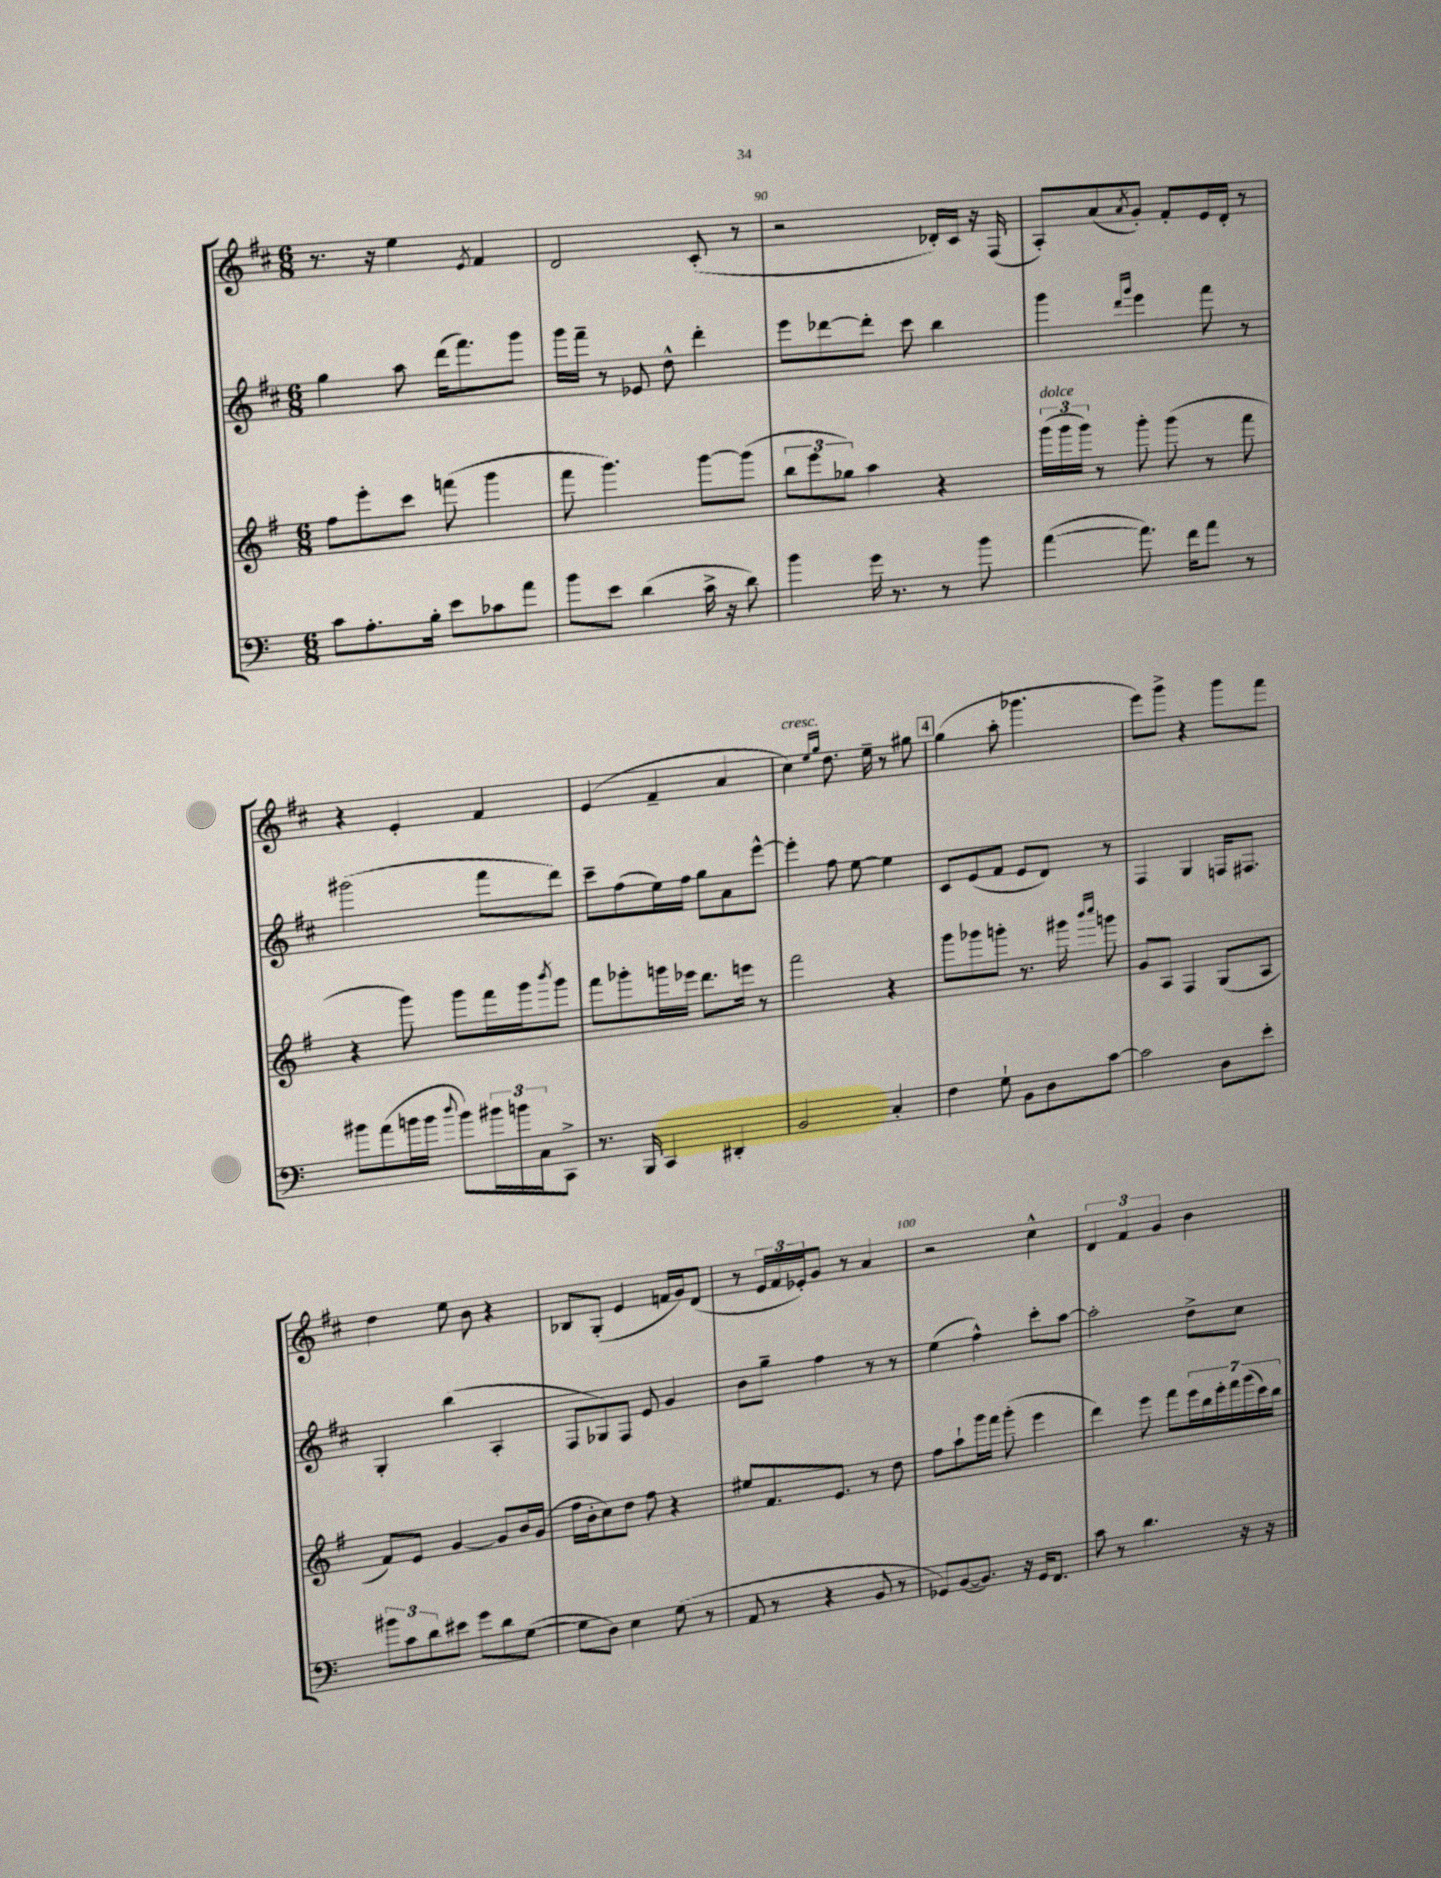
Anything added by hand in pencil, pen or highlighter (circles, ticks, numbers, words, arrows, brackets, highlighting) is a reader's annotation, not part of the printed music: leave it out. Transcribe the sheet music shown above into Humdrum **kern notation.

**kern	**kern	**kern	**kern
*staff4	*staff3	*staff2	*staff1
*clefF4	*clefG2	*clefG2	*clefG2
*k[]	*k[f#]	*k[f#c#]	*k[f#c#]
*M6/8	*M6/8	*M6/8	*M6/8
8c	8ff#	4gg	8.r
8.A'	8eee'	.	.
.	.	.	16r
.	8ccc	8aa	4ee
16B'	.	.	.
8e	(8fff	(16ddd	.
.	.	8.fff#)	.
.	.	.	8qe
8c-	4ggg	.	4f#
8a	.	8ggg	.
=	=	=	=
8b	8fff#	16ggg	2d
.	.	16fff#~	.
8e	4.ggg)	8r	.
(4d	.	8e-	.
.	.	8dd^^	.
16c^	[8ggg	4ddd'	(8c#'
16r	.	.	.
8d)	(8ggg]	.	8r
=	=	=	=
4b	12bb	8eee	2r
.	12eee	.	.
.	.	[8ddd-	.
.	12gg-)	.	.
16g	4aa	8ddd-']	.
8.r	.	.	.
.	.	8ccc#	.
8r	4r	4bb	16d-')
.	.	.	16c#
8b	.	.	16r
.	.	.	(16F#
=	=	=	=
([4a	(24ggg	4ggg	8A')
.	24ggg	.	.
.	24ggg)	.	.
.	8r	.	(8a
.	.	16qqddd	.
.	.	16qqggg	8qa
8.a])	8ggg'	4eee	8g')
.	(8ggg	.	8f#'
16f	.	.	.
8a	8r	8fff#	16e
.	.	.	16d'
8r	8fff#	8r	8r
=	=	=	=
8b#	4r	(2ggg#	4r
(8a	.	.	.
16b	8ggg)	.	4e'
16b	.	.	.
8qqdd	.	.	.
8b)	8ggg	.	.
24b#	16fff#	8fff#	4f#
24b	.	.	.
.	16ggg	.	.
24C	.	.	.
.	8qbbb	.	.
8CC^	8ggg	8ddd)	.
=	=	=	=
8.r	8fff#	8ccc#~	(4e
.	8ggg-'	(8ff#	.
16BBB	.	.	.
4CC	16ggg	16ee)	4f#~
.	16eee-	16ff#	.
.	8.ddd	8gg	.
4DD#'	.	8a	4a
.	16eee	.	.
.	8r	[8eee^^	.
=	=	=	=
2BB	2fff#	4eee']	4cc#)
.	.	.	16qqee
.	.	.	16qqgg
.	.	8ff#	8.dd
.	.	[8ee	.
.	.	.	16ee~
4C'	4r	4ee]	8r
.	.	.	8gg#
=	=	=	=
4F	8ggg	8c#	(4gg
.	8ggg-	(8e	.
8G`	8ggg'	8f#	8aa'
8BB	8.r	8e	4.ggg-
8D	.	8d)	.
.	16ggg#	.	.
.	16qqbbb	.	.
.	16qqcccc	.	.
[8c	8ggg	8r	.
=	=	=	=
2c]	8g	4F#	8eee)
.	8A	.	8ggg^
.	4F#	4G	4r
8D	(8G	16F	8ggg
.	.	8.F#	.
8e'	8A	.	8fff#
=	=	=	=
12b#	8f#)	4G'	4dd
12c	.	.	.
.	8e	.	.
12d	.	.	.
8e#	[4g	(4bb	8ee
8g	.	.	8b
8d	8g]	4A'	4r
([8G	16b	.	.
.	(16g	.	.
=	=	=	=
8G]	16ff#	8F#	8B-
.	16b'	.	.
8D)	8cc)	8G-)	(8G'
4E	8dd	8F#	4e
.	8ff#	8e	.
(8G	4r	4g	16f
.	.	.	16g)
8r	.	.	(8d
=	=	=	=
8AA	8ee#	8b	8r
8r	8.f#	8gg~	24e
.	.	.	24f#
.	.	.	24e-')
4r	.	4ff#	8g
.	8.e	.	.
.	.	.	8r
8BB	8r	8r	4a
8r	8dd	8r	.
=	=	=	=
8GG-)	8ff#	(4ee	2r
([8BB	8aa`	.	.
8.BB])	16ggg	4ff#^^)	.
.	16fff#	.	.
.	(8ggg'	.	.
16r	.	.	.
16GG-	4eee	8ccc#'	4cc#^^
8.FF	.	.	.
.	.	[8aa	.
=	=	=	=
8c	4ddd)	2aa']	6d
8r	.	.	.
.	.	.	6f#
4.d	8eee	.	.
.	.	.	6g
.	8fff#	.	.
.	28eee	8dd^	4b
.	28bb	.	.
.	28eee'	.	.
.	28fff#	.	.
16r	.	8cc#	.
.	(28ggg	.	.
.	28ccc)	.	.
16r	.	.	.
.	28bb	.	.
==	==	==	==
*-	*-	*-	*-
